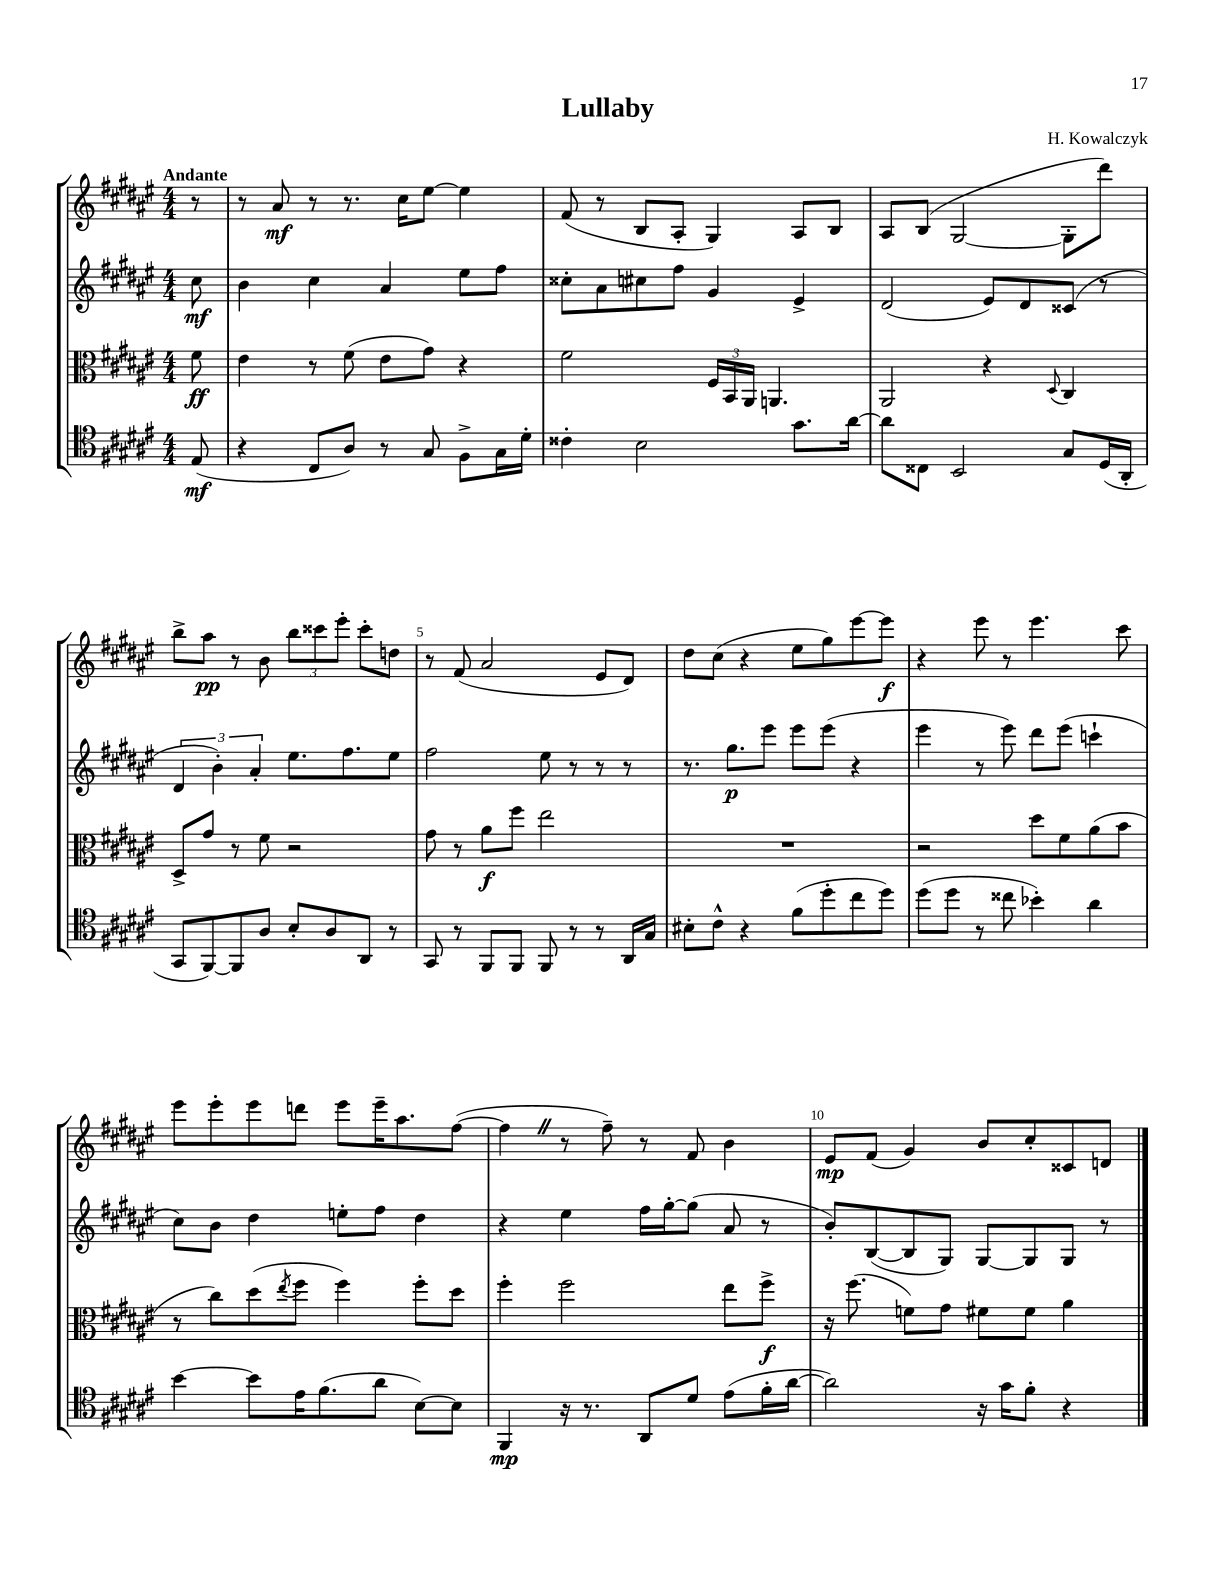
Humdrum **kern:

**kern	**dynam	**kern	**dynam	**kern	**dynam	**kern	**dynam
*part4	*part4	*part3	*part3	*part2	*part2	*part1	*part1
*staff4	*staff4	*staff3	*staff3	*staff2	*staff2	*staff1	*staff1
*clefC4	*	*clefC3	*	*clefG2	*	*clefG2	*
*k[f#c#g#d#a#e#]	*	*k[f#c#g#d#a#e#]	*	*k[f#c#g#d#a#e#]	*	*k[f#c#g#d#a#e#]	*
*M4/4	*	*M4/4	*	*M4/4	*	*M4/4	*
=	=	=	=	=	=	=	=
!	!	!	!	!	!	!LO:TX:a:B:t=Andante	!
(8E#/	mf	8f#\	ff	8cc#\	mf	8r	.
=1	=1	=1	=1	=1	=1	=1	=1
4r	.	4e#\	.	4b\	.	8r	.
.	.	.	.	.	.	8a#/	mf
8C#/L	.	8r	.	4cc#\	.	8r	.
8A#/J)	.	(8f#\	.	.	.	8.r	.
8r	.	8e#\L	.	4a#/	.	.	.
.	.	.	.	.	.	16cc#\KL	.
8G#/	.	8g#\J)	.	.	.	[8ee#\J	.
8F#^\L	.	4r	.	8ee#\L	.	4ee#\]	.
16G#\L	.	.	.	8ff#\J	.	.	.
16d#'\JJ	.	.	.	.	.	.	.
=2	=2	=2	=2	=2	=2	=2	=2
4c##X'\	.	2f#\	.	8cc##X'\L	.	(8f#/	.
.	.	.	.	8a#\	.	8r	.
2B\	.	.	.	8cc#X\	.	8B/L	.
.	.	.	.	8ff#\J	.	8A#'/J	.
.	.	24F#/LL	.	4g#/	.	4G#/)	.
.	.	24BB/	.	.	.	.	.
.	.	24AA#/JJ	.	.	.	.	.
.	.	4.AAn/	.	.	.	.	.
8.g#\L	.	.	.	4e#^/	.	8A#/L	.
.	.	.	.	.	.	8B/J	.
[16a#\Jk	.	.	.	.	.	.	.
=3	=3	=3	=3	=3	=3	=3	=3
8a#\L]	.	2AA#/	.	(2d#/	.	8A#/L	.
8C##X\J	.	.	.	.	.	(8B/J	.
2BB/	.	.	.	.	.	[2G#/	.
.	.	4r	.	8e#/L)	.	.	.
.	.	.	.	8d#/	.	.	.
.	.	8qqD#/	.	.	.	.	.
8G#/L	.	4C#/	.	(8c##X/J	.	8G#'\L]	.
(16D#/L	.	.	.	8r	.	8ddd#\J)	.
16AA#'/JJ	.	.	.	.	.	.	.
!!LO:LB:g=z
=4	=4	=4	=4	=4	=4	=4	=4
8GG#/L	.	8D#^/L	.	6d#/	.	8bb^\L	.
[8FF#/)	.	8g#/J	.	.	.	8aa#\J	pp
.	.	.	.	6b'\)	.	.	.
8FF#/]	.	8r	.	.	.	8r	.
.	.	.	.	6a#'/	.	.	.
8A#/J	.	8f#\	.	.	.	8b\	.
8B'/L	.	2r	.	8.ee#\L	.	12bb\L	.
.	.	.	.	.	.	12ccc##X\	.
8A#/	.	.	.	.	.	.	.
.	.	.	.	.	.	12eee#'\J	.
.	.	.	.	8.ff#\	.	.	.
8AA#/J	.	.	.	.	.	8ccc##'\L	.
8r	.	.	.	8ee#\J	.	8ddn\J	.
=5	=5	=5	=5	=5	=5	=5	=5
8GG#/	.	8g#\	.	2ff#\	.	8r	.
8r	.	8r	.	.	.	(8f#/	.
8FF#/L	.	8a#\L	f	.	.	2a#/	.
8FF#/J	.	8ff#\J	.	.	.	.	.
8FF#/	.	2ee#\	.	8ee#\	.	.	.
8r	.	.	.	8r	.	.	.
8r	.	.	.	8r	.	8e#/L	.
16AA#/LL	.	.	.	8r	.	8d#/J)	.
16G#/JJ	.	.	.	.	.	.	.
=6	=6	=6	=6	=6	=6	=6	=6
8B#X'\L	.	1r	.	8.r	.	8dd#\L	.
8c#^^\J	.	.	.	.	.	(8cc#\J	.
.	.	.	.	8.gg#\L	p	.	.
4r	.	.	.	.	.	4r	.
.	.	.	.	8eee#\J	.	.	.
(8f#\L	.	.	.	8eee#\L	.	8ee#\L	.
8dd#'\	.	.	.	(8eee#\J	.	8gg#\)	.
8cc#\	.	.	.	4r	.	[8eee#\	.
8dd#\J)	.	.	.	.	.	8eee#\J]	f
=7	=7	=7	=7	=7	=7	=7	=7
(8dd#\L	.	2r	.	4eee#\	.	4r	.
8dd#\J	.	.	.	.	.	.	.
8r	.	.	.	8r	.	8eee#\	.
8cc##X\	.	.	.	8eee#\)	.	8r	.
4b-X'\)	.	8dd#\L	.	8ddd#\L	.	4.eee#\	.
.	.	8f#\	.	(8eee#\J	.	.	.
4a#\	.	(8a#\	.	4cccn`\	.	.	.
.	.	8b\J	.	.	.	8ccc#\	.
!!LO:LB:g=z
=8	=8	=8	=8	=8	=8	=8	=8
[4b\	.	8r	.	8cc#\L)	.	8eee#\L	.
.	.	8cc#\L)	.	8b\J	.	8eee#'\	.
8b\L]	.	(8dd#\	.	4dd#\	.	8eee#\	.
.	.	8qee#/	.	.	.	.	.
16e#\K	.	8ff#\J	.	.	.	8dddn\J	.
(8.f#\	.	.	.	.	.	.	.
.	.	4ff#\)	.	8een'\L	.	8eee#\L	.
8a#\J	.	.	.	8ff#\J	.	16eee#~\K	.
.	.	.	.	.	.	8.aa#\	.
[8B\L)	.	8ff#'\L	.	4dd#\	.	.	.
8B\J]	.	8dd#\J	.	.	.	([8ff#\J	.
=9	=9	=9	=9	=9	=9	=9	=9
4FF#/	mp	4ff#'\	.	4r	.	4ff#Z\]	.
16r	.	2ff#\	.	4ee#\	.	8r	.
8.r	.	.	.	.	.	.	.
.	.	.	.	.	.	8ff#~\)	.
8AA#/L	.	.	.	16ff#\LL	.	8r	.
.	.	.	.	[16gg#'\J	.	.	.
8d#/J	.	.	.	(8gg#\J]	.	8f#/	.
(8e#\L	.	8ee#\L	.	8a#/	.	4b\	.
16f#'\L	.	8ff#^\J	f	8r	.	.	.
[16a#\JJ	.	.	.	.	.	.	.
=10	=10	=10	=10	=10	=10	=10	=10
2a#\])	.	16r	.	8b'/L)	.	8e#/L	mp
.	.	(8.ff#\	.	.	.	.	.
.	.	.	.	([8B/	.	(8f#/J	.
.	.	8fn\L)	.	8B/]	.	4g#/)	.
.	.	8g#\J	.	8G#/J)	.	.	.
16r	.	8f#X\L	.	[8G#/L	.	8b/L	.
16g#\KL	.	.	.	.	.	.	.
8f#'\J	.	8f#\J	.	8G#/]	.	8cc#'/	.
4r	.	4a#\	.	8G#/J	.	8c##X/	.
.	.	.	.	8r	.	8dn/J	.
==	==	==	==	==	==	==	==
*-	*-	*-	*-	*-	*-	*-	*-
